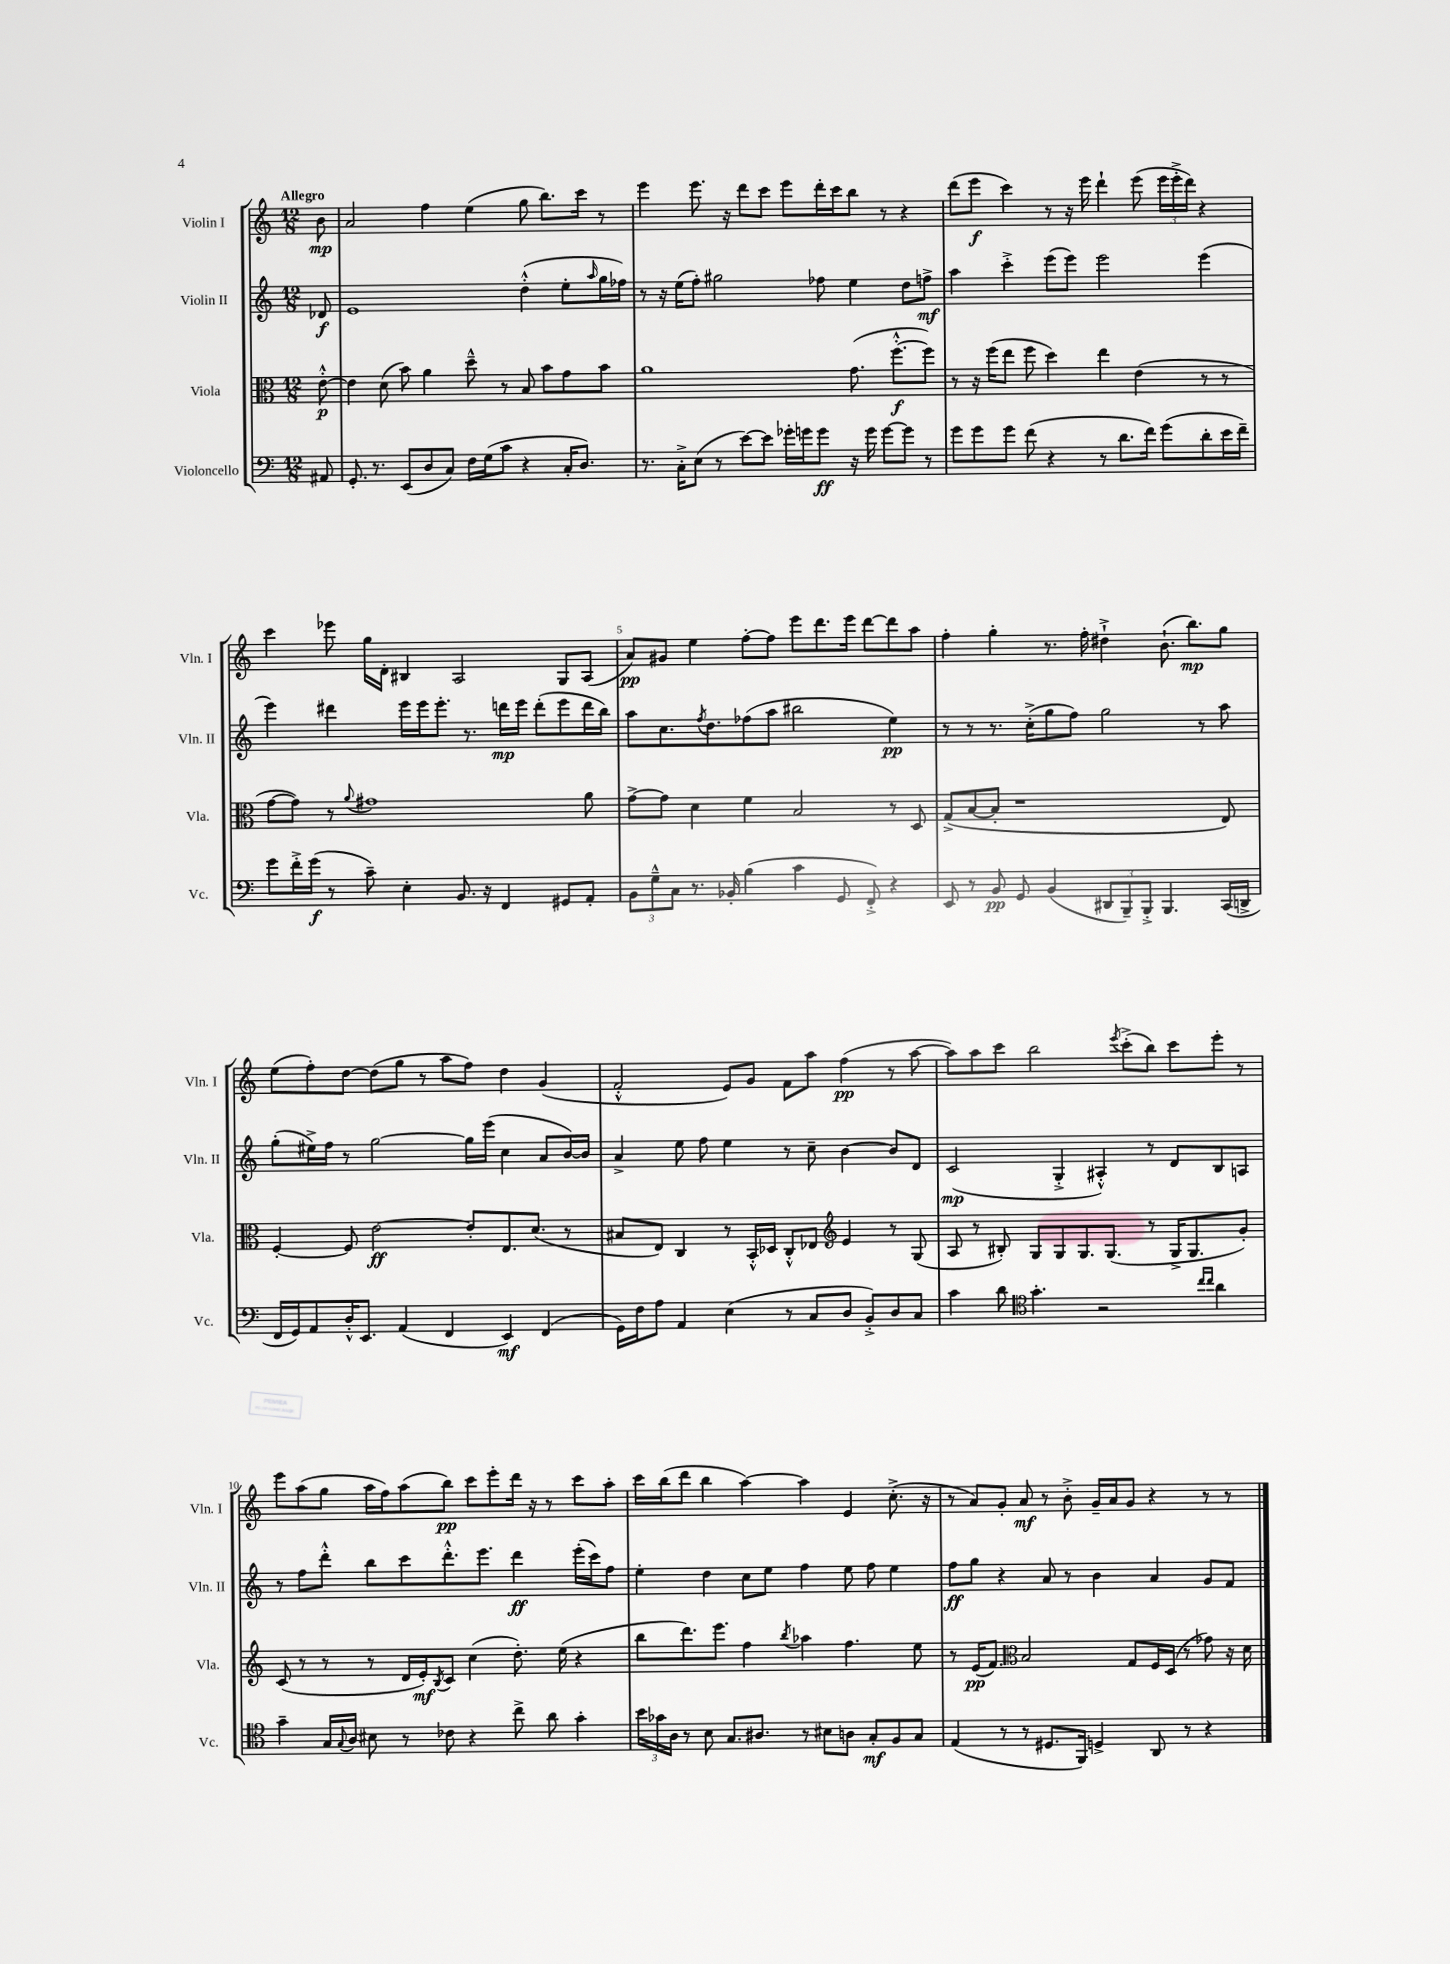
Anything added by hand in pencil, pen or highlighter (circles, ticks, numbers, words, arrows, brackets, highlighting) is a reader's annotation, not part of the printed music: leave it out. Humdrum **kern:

**kern	**kern	**kern	**kern
*staff4	*staff3	*staff2	*staff1
*clefF4	*clefC3	*clefG2	*clefG2
*k[]	*k[]	*k[]	*k[]
*M12/8	*M12/8	*M12/8	*M12/8
8AA#	[8e'^^	8d-	8b
=	=	=	=
8.GG'	4e]	1e	2a
8.r	.	.	.
.	(8d	.	.
(8EE	8b)	.	.
8D	4a	.	4ff
8C)	.	.	.
16F	8dd~^^	.	(4ee
(16G	.	.	.
8c	8r	.	.
4r	8B	(4dd'^^	8gg
.	8b	.	8.bb)
16C'	8g	8ee'	.
8.D)	.	.	16ccc
.	.	16qqaa	.
.	8b	16gg	8r
.	.	16ff-)	.
=	=	=	=
8.r	1a	8r	4eee
.	.	16r	.
16C'^	.	(16ee	.
(8E	.	8ff')	8.eee
8r	.	2gg#	.
.	.	.	16r
[8e)	.	.	8ddd
8e]	.	.	8ccc
16g-'	.	.	8eee
16g	.	.	.
8g	.	8ff-	16ddd'
.	.	.	16ccc
16r	(8.g	4ee	8bb
16g	.	.	.
[8g	.	.	8r
.	[8.ff'^^	.	.
8g]	.	8dd	4r
8r	8ff])	8ff^	.
=	=	=	=
8g	8r	4aa	(8ddd
8g	16r	.	8eee
.	(16ff	.	.
8g	8ee	4ccc'^	4ccc)
(8f	8ff	.	.
4r	4dd)	(8eee	8r
.	.	8eee)	16r
.	.	.	16eee
8r	4ee	2eee	4ddd`
8.d	.	.	.
.	(4e	.	(8eee
16f)	.	.	.
(8g	.	.	24eee
.	.	.	24eee'^
.	.	.	24ddd)
8d'	8r	(4eee	4r
16e	8r	.	.
16f~)	.	.	.
=	=	=	=
8g	[8g	4eee)	4ccc
16f'^	8g])	.	.
(16g	.	.	.
8r	8r	4ddd#	8eee-
.	8qqa	.	.
8c~)	1g#	.	16gg
.	.	.	16d'
4E'	.	16eee	4B#
.	.	16eee	.
.	.	8.eee'	.
8.BB	.	.	2A
.	.	8.r	.
16r	.	.	.
4FF	.	16ddd	.
.	.	16eee	.
.	.	(8ddd'	.
8GG#	.	8eee	8G
8AA'	8a	16ddd	(8A
.	.	16bb)	.
=	=	=	=
12BB	[8g^	8aa	8a)
12G~^^	.	.	.
.	8g]	8.cc	8g#
12C	.	.	.
8.r	4d	.	4ee
.	.	8qff	.
.	.	8.dd	.
16BB-'	.	.	.
(4B	4f	(8ff-	[8ff'
.	.	8aa	8ff]
4c	2B	2bb#	8eee
.	.	.	8.ddd
8GG	.	.	.
.	.	.	16eee
8FF'^)	.	.	[8ddd
4r	8r	4ee)	8ddd]
.	8D	.	8aa
=	=	=	=
8EE	(8G^	8r	4ff'
8r	[8B	8r	.
8BB	8B']	8.r	4gg'
8GG	1r	.	.
.	.	(16cc'^	.
(4BB	.	8gg	8.r
.	.	8ff)	.
.	.	.	16ff'
12DD#	.	2gg	4dd#`^
12BBB~)	.	.	.
12BBB'^	.	.	.
4.BBB	.	.	(8.b`
.	.	.	8.bb)
.	.	8r	.
(16CC	8E)	8aa	8gg
16DD^	.	.	.
=	=	=	=
16FF	[4F'	(8gg'	(8ee
16GG)	.	.	.
8AA	.	16ee#^)	8ff')
.	.	16ff	.
16D'^^	8F]	8r	[8dd
8.EE	.	.	.
.	[2e	[2gg	(8dd]
(4AA	.	.	8gg
.	.	.	8r
4FF	.	.	8aa
.	8e']	16gg]	8ff)
.	.	(16eee	.
4EE)	8.E	4cc	4dd
.	(8.d	.	.
(4FF	.	8a	(4g
.	8r	[16b)	.
.	.	16b]	.
=	=	=	=
16GG)	8B#	4a^	2f'^^
16F	.	.	.
8A	8E)	.	.
4AA	4C	8ee	.
.	.	8ff	.
(4E	8r	4ee	8e)
.	16BB'^^	.	8g
.	16D-	.	.
8r	8C'^^	8r	8f
8C	8E-	8cc~	8aa
*	*clefG2	*	*
8D	4e	[4b	(4ff
8BB'^)	.	.	.
8D	8r	8b]	8r
8C	(8G	8d	[8aa
=	=	=	=
4c	8A	(2c	8aa])
.	8r	.	8aa
8d	8B#')	.	8ccc
*clefC4	*	*	*
4.g'	8G	.	2bb
.	8G	4G'^	.
.	8.G	.	.
2r	.	4A#'^^)	.
.	(8.G	.	.
.	.	.	8qeee
.	.	.	(8ccc'^
.	8r	8r	8bb)
.	16G^	8d	8ccc
.	8.G	.	.
16qqcc	.	.	.
16qqcc	.	.	.
4a	.	8B	8eee'
.	8g')	8A	8r
=	=	=	=
4g~	(8c	8r	8eee
.	8r	8ff	(8aa
16G	8r	8ddd'^^	8gg
8qqG	.	.	.
16A	.	.	.
8B#	8r	8bb	16aa
.	.	.	16ff)
8r	16d	8ccc	(8aa
.	16e')	.	.
.	8qB	.	.
8c-	8c	8.ddd'^^	8bb)
4r	(4cc	.	8ccc
.	.	8.eee	.
.	.	.	8eee'
8cc^	8.dd')	4ddd	16ddd
.	.	.	16r
8a	.	.	8r
.	(16ee	.	.
4g'	4r	(16eee'	8ccc
.	.	16ccc)	.
.	.	8ff	8aa'
=	=	=	=
24b	8bb	4ee'	16ccc
24g-	.	.	.
.	.	.	(16bb
24A	.	.	.
8r	8.ddd)	.	8ddd
8B	.	4dd	4bb
.	8.eee	.	.
8.G	.	.	.
.	4ff	8cc	[4aa)
8.A#	.	.	.
.	.	8ee	.
.	8qbb	.	.
8r	4aa-	4ff	4aa]
8B#	.	.	.
8A	4.ff	8ee	4e
8G'	.	8ff	.
8F	.	4ee	(8.cc'^
8G	8ee	.	.
.	.	.	16r
=	=	=	=
(4E	8r	8ff	8r
.	(16e	8gg	8a)
.	8.f)	.	.
8r	.	4r	8g'
*	*clefC3	*	*
8r	2B	.	8a
8.D#	.	8a	8r
.	.	8r	8b'^
16FF)	.	.	.
4D^	.	4b	16g~
.	.	.	16a
.	8G	.	8g
8AA	16F	4a	4r
.	(16D	.	.
8r	8r	.	.
4r	8g-)	8g	8r
.	16r	8f	8r
.	16d	.	.
==	==	==	==
*-	*-	*-	*-
